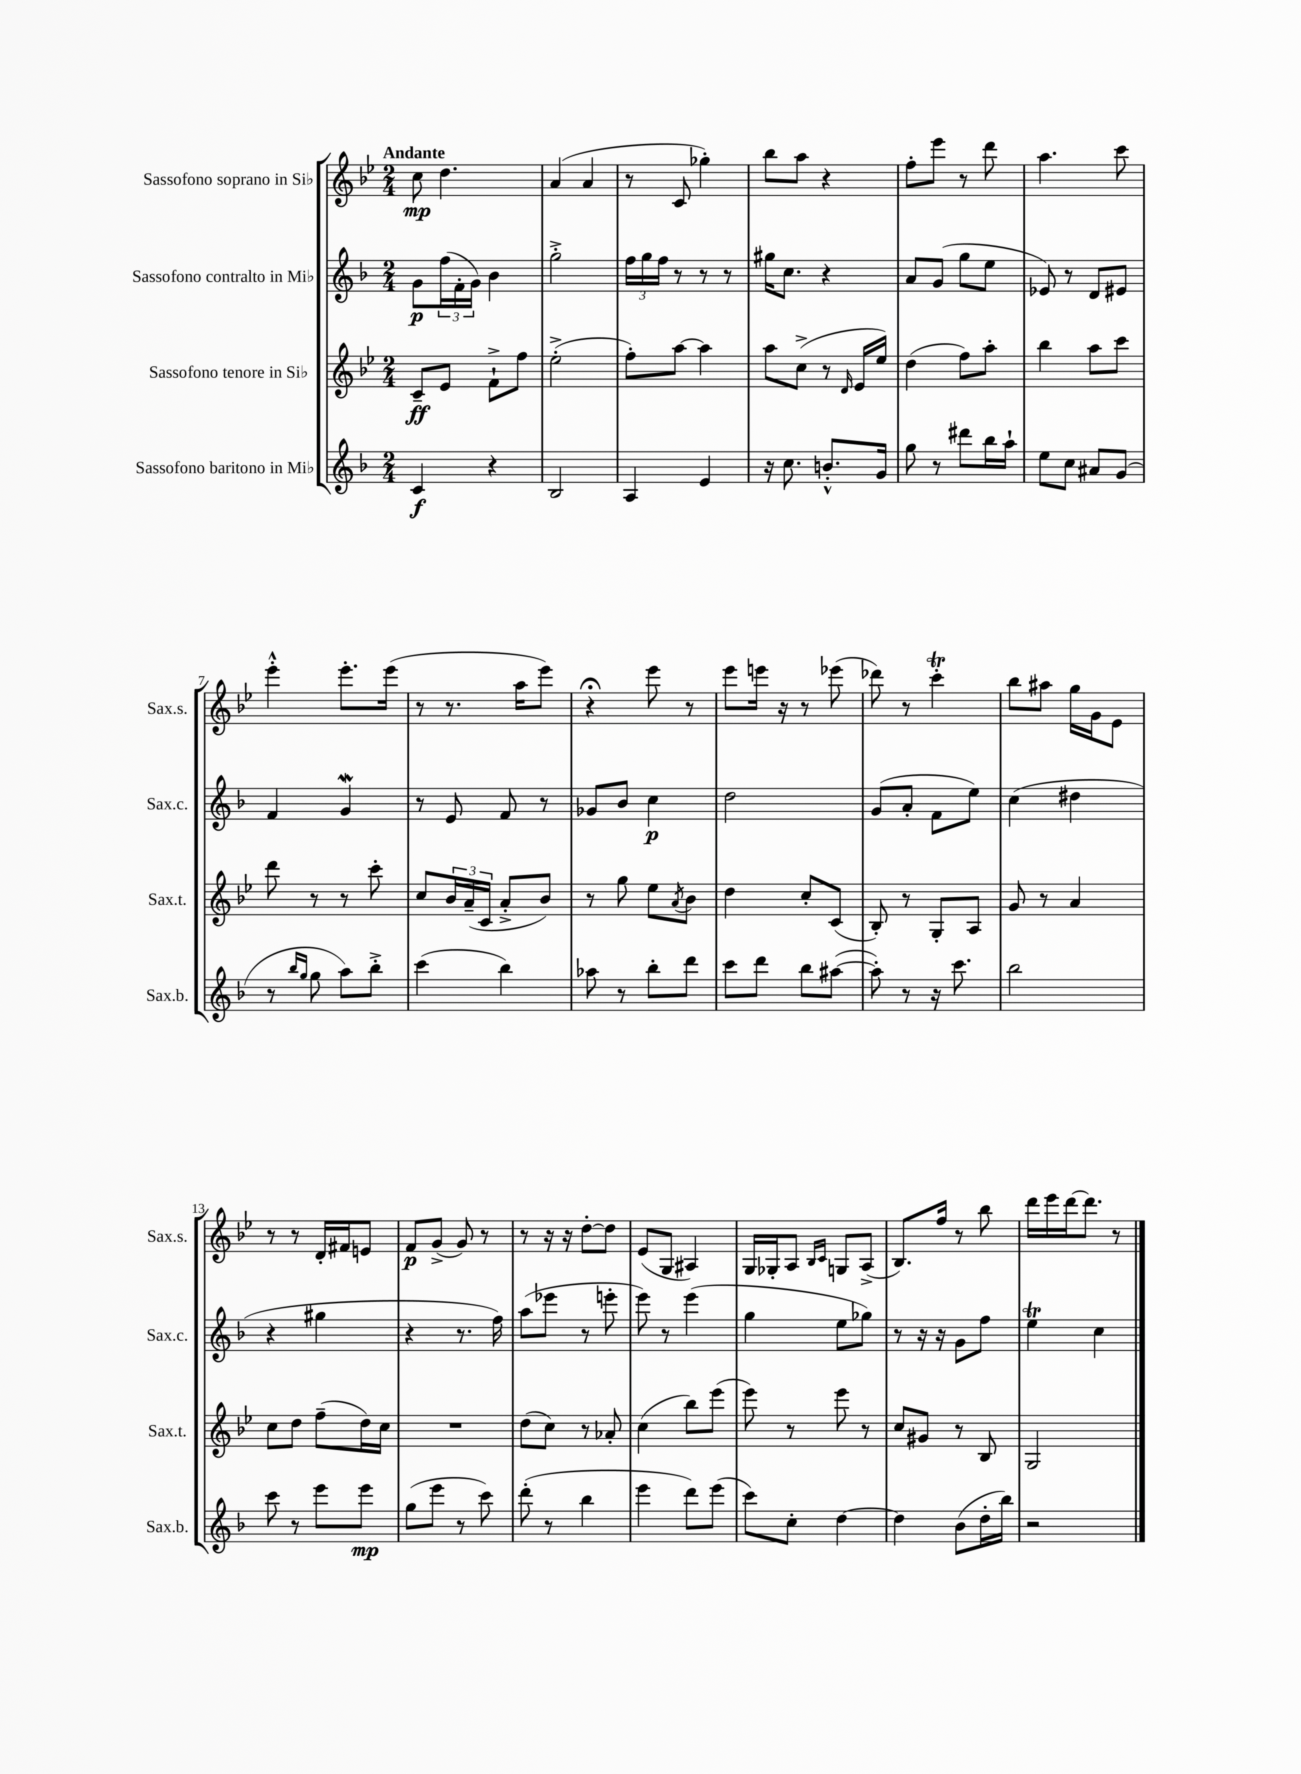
<<
\new StaffGroup <<
\new Staff = "s0" \with { instrumentName = "Sassofono soprano in Sib" shortInstrumentName = "Sax.s." } {
    \clef treble \key bes \major \numericTimeSignature \time 2/4 \tempo "Andante"
    c''8\mp d''4. |
    a'4( a'4 |
    r8 c'8 ges''4-.) |
    bes''8 a''8 r4 |
    f''8-. ees'''8 r8 d'''8 |
    a''4. c'''8 |
    ees'''4-.-^ ees'''8.-. ees'''16( |
    r8 r8. a''16 ees'''8) |
    r4\fermata ees'''8 r8 |
    ees'''8 e'''16 r16 r8 ees'''8( |
    des'''8) r8 c'''4-.\trill |
    bes''8 ais''8 g''16 g'16 ees'8 |
    r8 r8 d'16-. fis'16 e'8 |
    f'8\p g'8->( g'8) r8 |
    r8 r16 r16 d''8~-. d''8 |
    ees'8( g8 ais4) |
    g16 ges16-. a8 \grace { bes16 c'16 } g8 a8->( |
    bes8.) f''16 r8 bes''8 |
    d'''16 ees'''16 d'''16~ d'''8. r8 \bar "|." |
}
\new Staff = "s1" \with { instrumentName = "Sassofono contralto in Mib" shortInstrumentName = "Sax.c." } {
    \clef treble \key f \major \numericTimeSignature \time 2/4
    g'8\p \tuplet 3/2 { f''16( f'16-. g'16) } bes'4 |
    g''2-.-> |
    \tuplet 3/2 { f''16 g''16 f''16 } r8 r8 r8 |
    gis''16 c''8. r4 |
    a'8 g'8( g''8 e''8 |
    ees'8) r8 d'8 eis'8 |
    f'4 g'4\mordent |
    r8 e'8 f'8 r8 |
    ges'8 bes'8 c''4\p |
    d''2 |
    g'8( a'8-. f'8 e''8) |
    c''4( dis''4 |
    r4 gis''4 |
    r4 r8. f''16) |
    a''8( ees'''8 r8 e'''8-. |
    e'''8) r8 e'''4( |
    g''4 e''8 ges''8) |
    r8 r16 r16 g'8 f''8 |
    e''4\trill c''4 \bar "|." |
}
\new Staff = "s2" \with { instrumentName = "Sassofono tenore in Sib" shortInstrumentName = "Sax.t." } {
    \clef treble \key bes \major \numericTimeSignature \time 2/4
    c'8--\ff ees'8 f'8-!-> f''8 |
    ees''2-.->( |
    f''8-.) a''8~ a''4 |
    a''8 c''8->( r8 \grace { d'16 } ees'16 ees''16) |
    d''4( f''8) a''8-. |
    bes''4 a''8 c'''8 |
    d'''8 r8 r8 c'''8-. |
    c''8 \tuplet 3/2 { bes'16 a'16--( c'16 } a'8-.-> bes'8) |
    r8 g''8 ees''8 \acciaccatura { a'8 } bes'8 |
    d''4 c''8-. c'8( |
    bes8-.) r8 g8-. a8 |
    g'8 r8 a'4 |
    c''8 d''8 f''8--( d''16) c''16 |
    R2 |
    d''8( c''8) r8 aes'8-. |
    c''4( bes''8) ees'''8( |
    ees'''8) r8 ees'''8 r8 |
    c''8 gis'8 r8 bes8 |
    g2 \bar "|." |
}
\new Staff = "s3" \with { instrumentName = "Sassofono baritono in Mib" shortInstrumentName = "Sax.b." } {
    \clef treble \key f \major \numericTimeSignature \time 2/4
    c'4\f r4 |
    bes2 |
    a4 e'4 |
    r16 c''8. b'8.-.-^ g'16 |
    g''8 r8 dis'''8 bes''16 a''16-! |
    e''8 c''8 ais'8 g'8( |
    r8 \grace { bes''16 g''16 } g''8 a''8) bes''8-.-> |
    c'''4( bes''4) |
    aes''8 r8 bes''8-. d'''8 |
    c'''8 d'''8 bes''8 ais''8~( |
    ais''8-.) r8 r16 c'''8. |
    bes''2 |
    c'''8 r8 e'''8 e'''8\mp |
    g''8( e'''8 r8 c'''8) |
    d'''8-.( r8 bes''4 |
    e'''4 d'''8) e'''8( |
    c'''8) c''8-. d''4~ |
    d''4 bes'8( d''16-. bes''16) |
    r2 \bar "|." |
}
>>
>>
